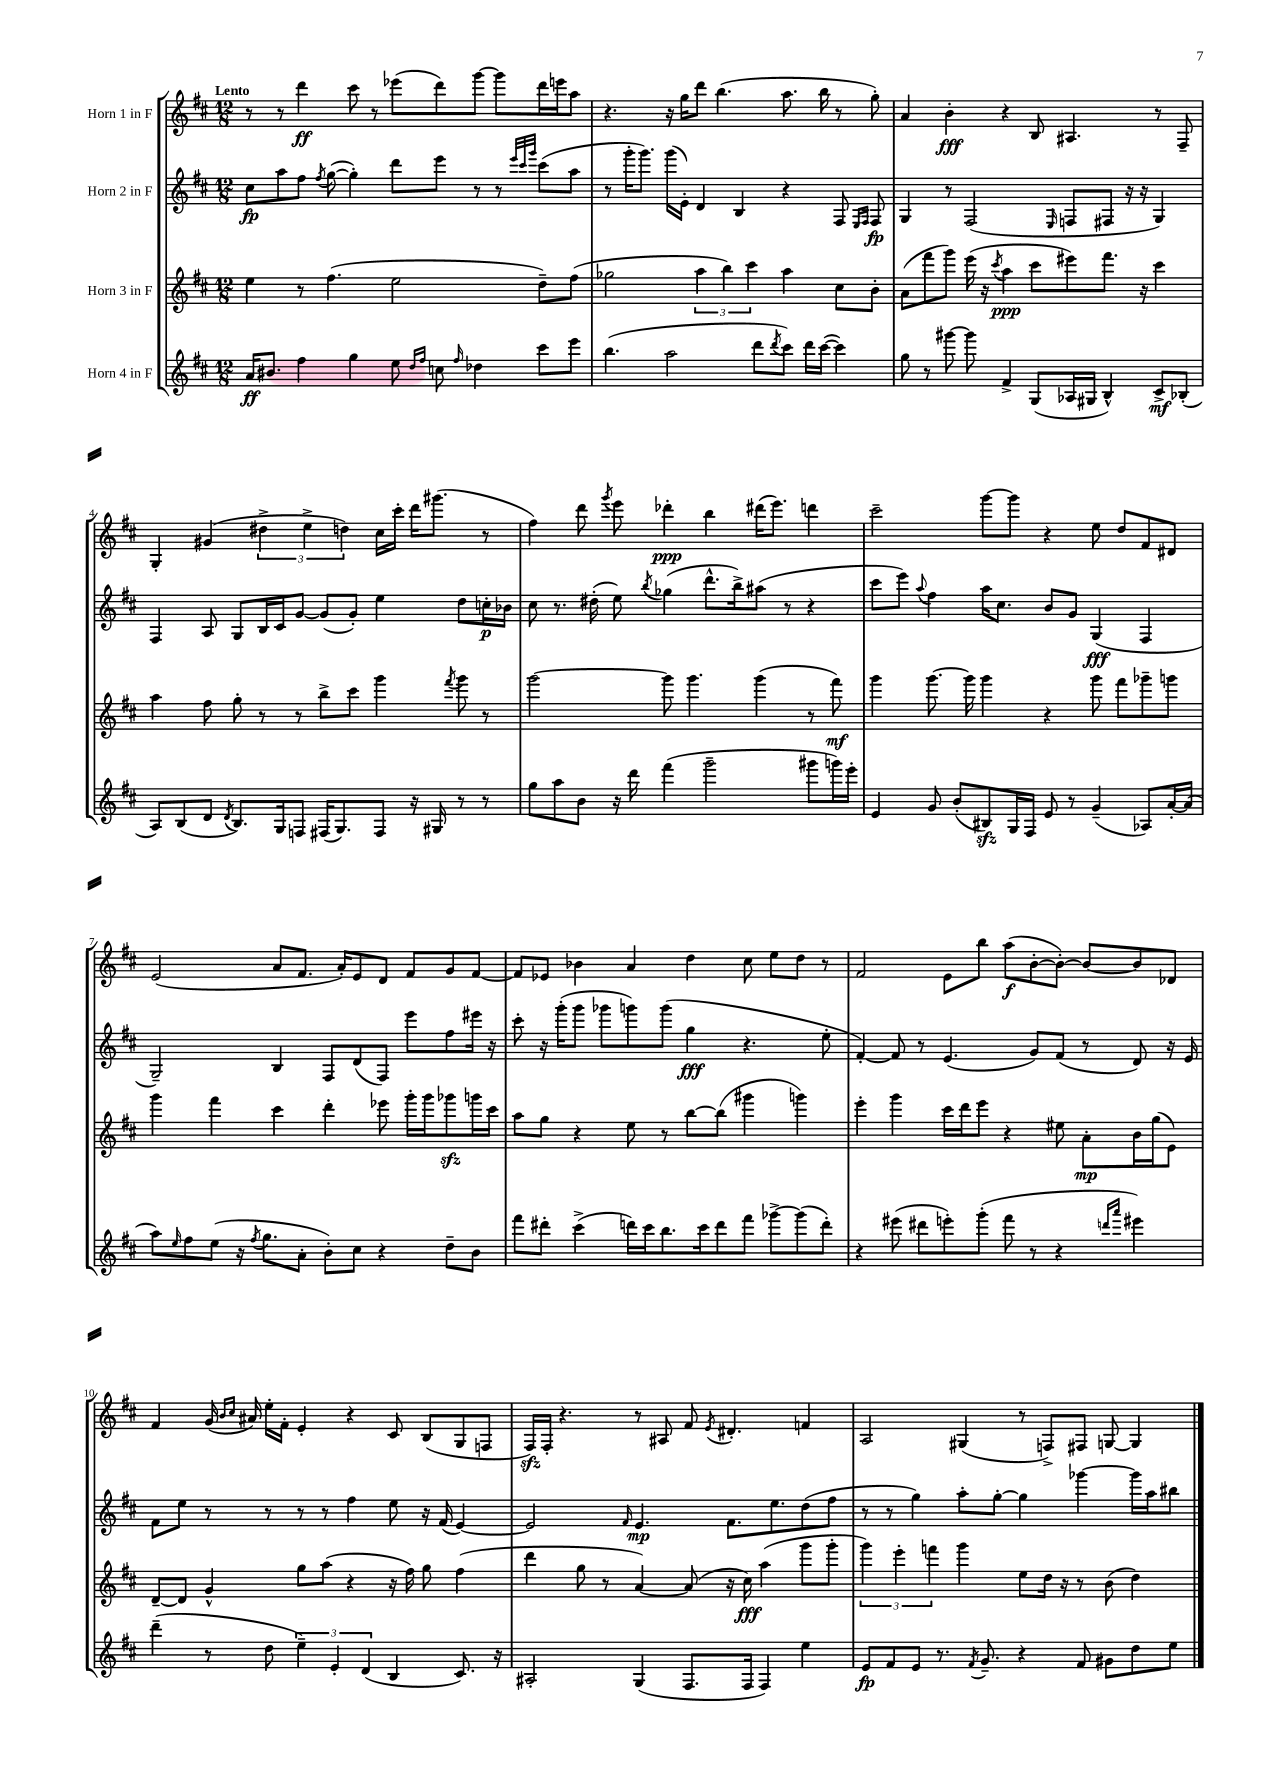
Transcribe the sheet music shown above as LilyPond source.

<<
\new StaffGroup <<
\new Staff = "s0" \with { instrumentName = "Horn 1 in F" } {
    \clef treble \key d \major \numericTimeSignature \time 12/8 \tempo "Lento"
    r8 r8 d'''4\ff cis'''8 r8 ees'''8( d'''8) g'''8~ g'''8 d'''16 e'''16 a''8 |
    r4. r16 g''16 d'''8 b''4.( a''8. b''16 r8 g''8-.) |
    a'4 b'4-.\fff r4 b8 ais4. r8 fis8-- |
    g4-. gis'4( \tuplet 3/2 { dis''4-> e''4-> d''4) } cis''16 cis'''16-. d'''16 gis'''8.( r8 |
    fis''4) d'''8 \acciaccatura { g'''8 } e'''8 des'''4-.\ppp b''4 dis'''16( e'''8.) d'''4 |
    cis'''2-- g'''8~ g'''8 r4 e''8 d''8 fis'8 dis'8 |
    e'2( a'8 fis'8. a'16-.) e'8 d'8 fis'8 g'8 fis'8~ |
    fis'8 ees'8 bes'4 a'4 d''4 cis''8 e''8 d''8 r8 |
    fis'2 e'8 b''8 a''8\f( b'8~-. b'8~-.) b'8~ b'8 des'8 |
    fis'4 g'16( \grace { b'16 cis''16 } ais'16) e''16-. fis'16-. e'4-. r4 cis'8 b8( g8 f8 |
    fis16\sfz) fis16-. r4. r8 ais8 fis'8 \acciaccatura { e'8 } dis'4.-. f'4 |
    a2 gis4( r8 f8->) fis8 g8~ g4 \bar "|." |
}
\new Staff = "s1" \with { instrumentName = "Horn 2 in F" } {
    \clef treble \key d \major \numericTimeSignature \time 12/8
    cis''8\fp a''8 fis''8 \acciaccatura { fis''8 } g''8~( g''4-.) d'''8 e'''8 r8 r8 \grace { e'''32 cis'''32 g'''32 } cis'''8( a''8 |
    r8 g'''16-. g'''8.) g'''16( e'16-.) d'4 b4 r4 fis8 \grace { e16 fis16 } fis8\fp |
    g4 r8 fis2( \grace { e16 } f8 fis8 r16 r16 g4) |
    fis4 a8 g8 b16 cis'16 g'8~ g'8( g'8-.) e''4 d''8 c''16-.\p bes'16 |
    cis''8 r8. dis''16-.( e''8) \acciaccatura { b''8 } ges''4( d'''8.-^ b''16->) ais''8( r8 r4 |
    cis'''8 e'''8) \appoggiatura { a''8 } fis''4 a''16 cis''8. b'8 g'8 g4\fff( fis4 |
    g2--) b4 fis8 d'8( fis8) e'''8 fis''8 eis'''16 r16 |
    cis'''8-. r16 g'''16-.( g'''8 ges'''8 g'''8) g'''8( g''4\fff r4. e''8-. |
    fis'4~-.) fis'8 r8 e'4.( g'8) fis'8( r8 d'8) r16 e'16 |
    fis'8 e''8 r8 r8 r8 r8 fis''4 e''8 r16 fis'16( e'4~) |
    e'2 \grace { fis'16 } e'4.\mp fis'8. e''8. d''8( fis''8 |
    r8 r8 g''4) a''8-. g''8~-. g''4 ges'''4~ ges'''16 a''16 bis''8 \bar "|." |
}
\new Staff = "s2" \with { instrumentName = "Horn 3 in F" } {
    \clef treble \key d \major \numericTimeSignature \time 12/8
    e''4 r8 fis''4.( e''2 d''8--) fis''8( |
    ges''2 \tuplet 3/2 { a''4 b''4) cis'''4 } a''4 cis''8 b'8-. |
    a'8( fis'''8 g'''8) e'''16( r16 \acciaccatura { cis'''8 } a''4\ppp cis'''8 eis'''8) fis'''8. r16 cis'''4 |
    a''4 fis''8 g''8-. r8 r8 b''8-> cis'''8 g'''4 \acciaccatura { fis'''8 } g'''8 r8 |
    g'''2~ g'''8 g'''4. g'''4( r8 fis'''8\mf) |
    g'''4 g'''8.~ g'''16 g'''4 r4 g'''8 fis'''8 ges'''8-- g'''8 |
    g'''4 fis'''4 cis'''4 d'''4-. ees'''8 g'''16-. g'''16 ges'''8\sfz g'''16 cis'''16 |
    a''8 g''8 r4 e''8 r8 b''8~ b''8( gis'''4 g'''4) |
    e'''4-. g'''4 cis'''16 d'''16 e'''8 r4 eis''8 a'8-.\mp b'16 g''16( e'8) |
    d'8~-- d'8 g'4-^ g''8 a''8( r4 r16 fis''16) g''8 fis''4( |
    d'''4 g''8 r8 a'4~) a'8( r16 cis''16\fff) a''4( g'''8 g'''8-. |
    \tuplet 3/2 { g'''4) e'''4-. f'''4 } g'''4 e''8 d''16 r16 r8 b'8( d''4) \bar "|." |
}
\new Staff = "s3" \with { instrumentName = "Horn 4 in F" } {
    \clef treble \key d \major \numericTimeSignature \time 12/8
    a'16\ff bis'8. fis''4 g''4 e''8 \grace { d''16 fis''16 } c''8 \grace { fis''16 } des''4 cis'''8 e'''8 |
    b''4.( a''2 d'''8 \acciaccatura { d'''8 } cis'''8) d'''16 cis'''16~( cis'''4) |
    g''8 r8 gis'''8~ gis'''8 fis'4-> g8( aes16 gis16 b4-^) cis'8->\mf bes8-.( |
    a8) b8( d'8 \acciaccatura { d'8 } b8.) g16 f8 fis16( g8.) fis8 r16 gis16 r8 r8 |
    g''8 a''8 b'8 r16 d'''16 fis'''4( g'''2-- gis'''8 g'''16) e'''16-. |
    e'4 g'8 b'8-.( bis8\sfz) g16 fis16 e'8 r8 g'4--( aes8) a'16~-. a'16( |
    a''8) \grace { e''16 } fis''8 e''8( r16 \acciaccatura { fis''8 } g''8. a'8-. b'8-.) cis''8 r4 d''8-- b'8 |
    fis'''8 dis'''8-. cis'''4->( d'''16) cis'''16 b''8. cis'''16 d'''8 fis'''8 ges'''8~-> ges'''8( d'''8-.) |
    r4 eis'''8( dis'''8 e'''8-.) g'''8-.( fis'''8 r8 r4 \grace { d'''16 a'''16 } eis'''4) |
    d'''4--( r8 d''8 \tuplet 3/2 { e''4--) e'4-. d'4( } b4 cis'8.) r16 |
    ais2-. g4( fis8. fis16 fis4) e''4 |
    e'8\fp fis'8 e'8 r8. \acciaccatura { fis'8 } g'8.-- r4 fis'8 gis'8 d''8 e''8 \bar "|." |
}
>>
>>
